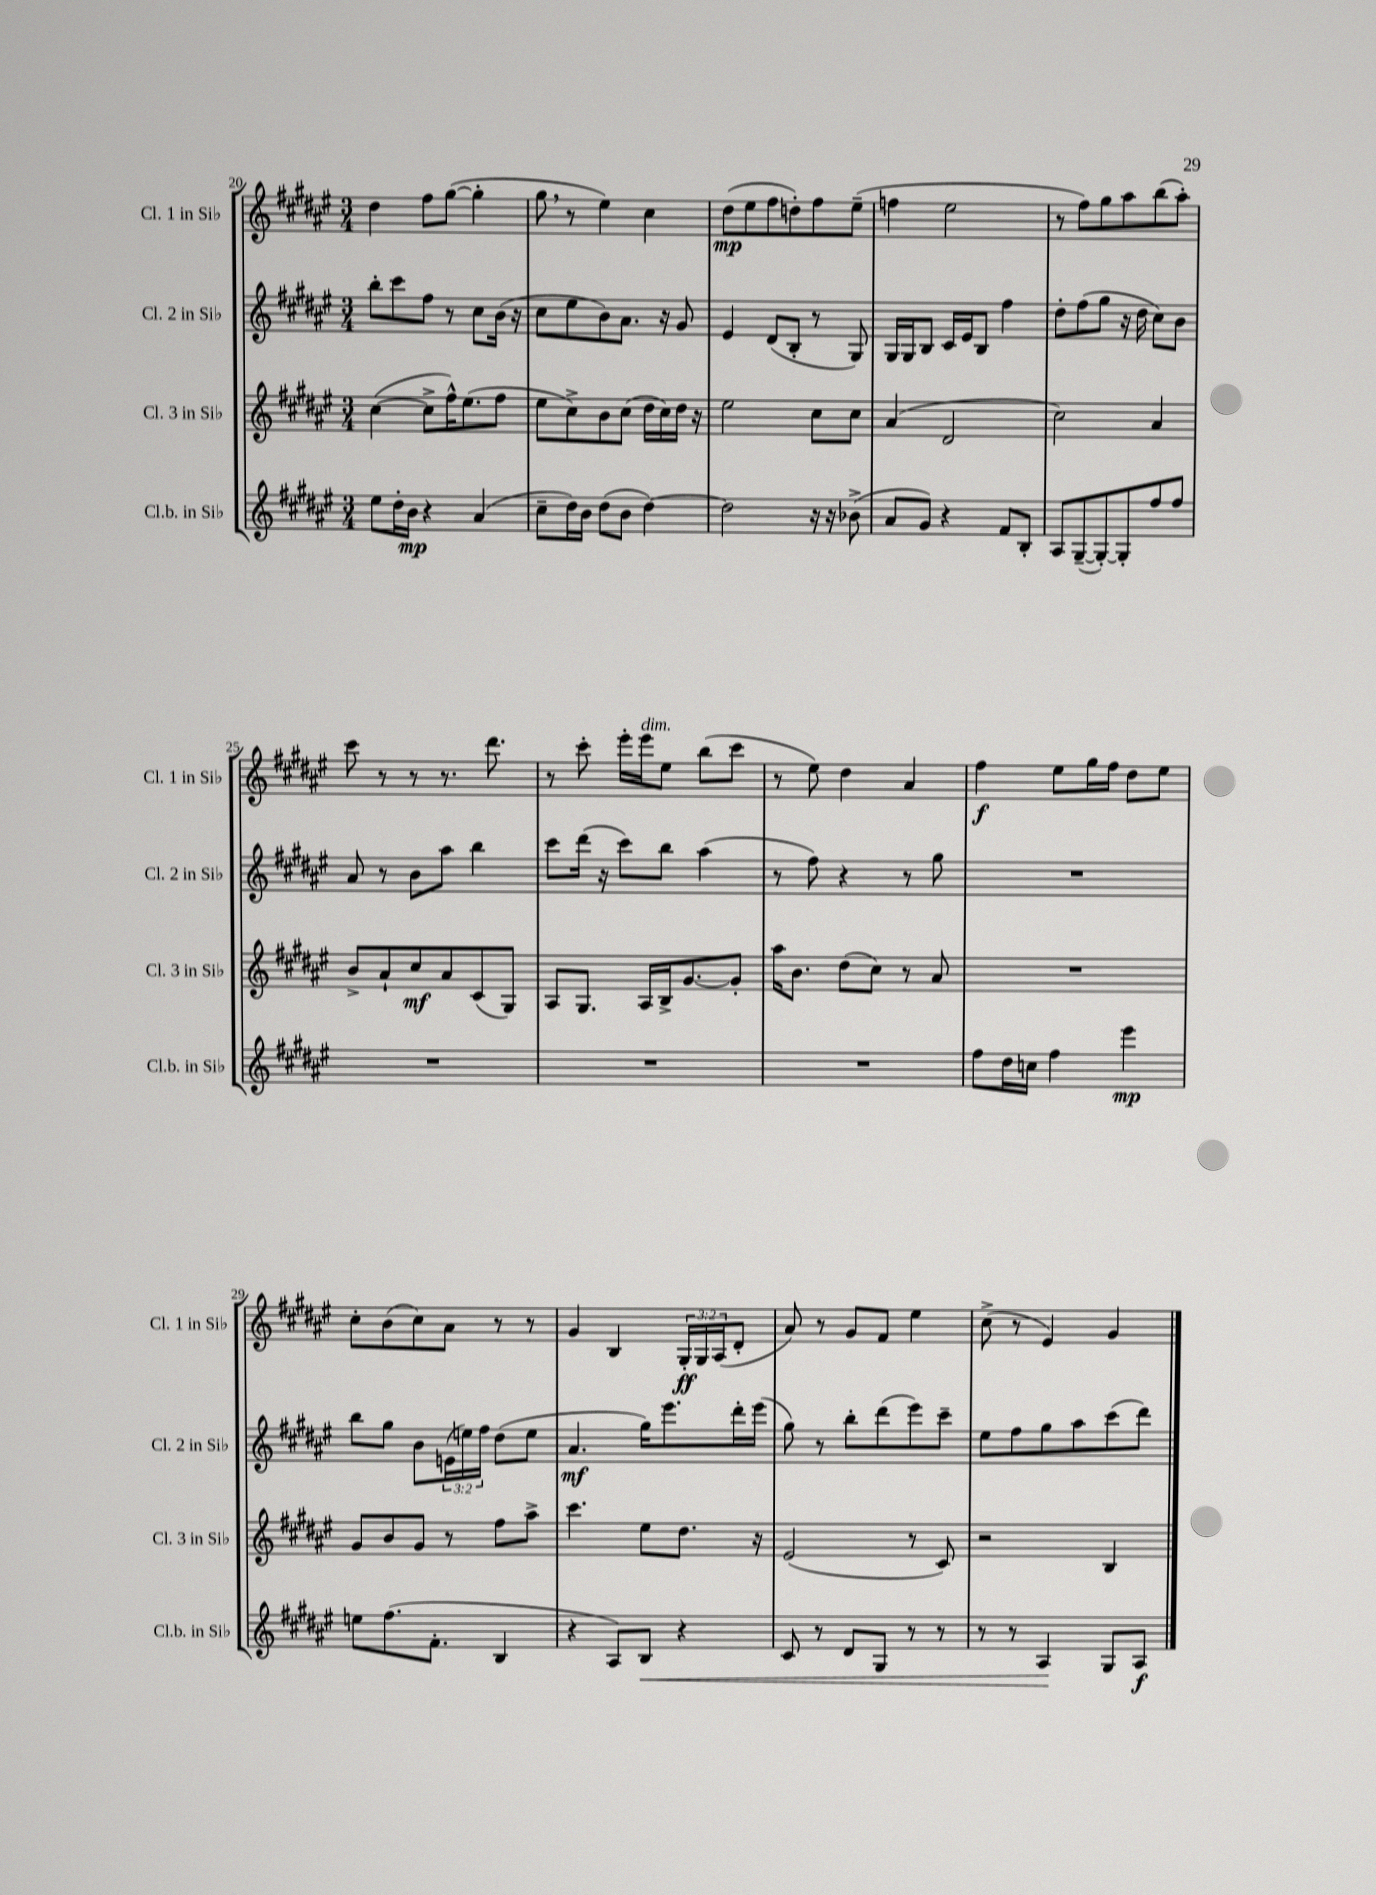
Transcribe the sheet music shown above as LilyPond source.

<<
\new StaffGroup <<
\new Staff = "s0" \with { instrumentName = "Cl. 1 in Sib" shortInstrumentName = "Cl. 1 in Sib" } {
    \clef treble \key fis \major \numericTimeSignature \time 3/4 \override Staff.TupletNumber.text = #tuplet-number::calc-fraction-text
    dis''4 fis''8 gis''8~( gis''4-. |
    gis''8 \breathe r8 eis''4) cis''4 |
    dis''8\mp( eis''8 fis''8 d''8-.) fis''8 eis''8--( |
    f''4 eis''2 |
    r8 fis''8) gis''8 ais''8 b''8( ais''8-.) |
    cis'''8 r8 r8 r8. dis'''8. |
    r8 cis'''8-. eis'''16-. eis'''16^\markup { \italic "dim." } eis''8 b''8( cis'''8 |
    r8 eis''8) dis''4 ais'4 |
    fis''4\f eis''8 gis''16 fis''16 dis''8 eis''8 |
    cis''8-. b'8( cis''8) ais'8 r8 r8 |
    gis'4 b4 \tuplet 3/2 { gis16-.\ff gis16 ais16( } dis'8-. |
    ais'8) r8 gis'8 fis'8 eis''4 |
    cis''8->( r8 eis'4) gis'4 \bar "|." |
}
\new Staff = "s1" \with { instrumentName = "Cl. 2 in Sib" shortInstrumentName = "Cl. 2 in Sib" } {
    \clef treble \key fis \major \numericTimeSignature \time 3/4 \override Staff.TupletNumber.text = #tuplet-number::calc-fraction-text
    b''8-. cis'''8 fis''8 r8 cis''8 b'16( r16 |
    cis''8 eis''8 b'8) ais'8. r16 gis'8 |
    eis'4 dis'8( b8-. r8 gis8) |
    gis16 gis16 b8 cis'16 eis'16 b8 fis''4 |
    dis''8-. fis''8( gis''8 r16 dis''16 cis''8) b'8 |
    ais'8 r8 b'8 ais''8 b''4 |
    cis'''8 dis'''16( r16 cis'''8) b''8 ais''4( |
    r8 fis''8) r4 r8 gis''8 |
    R2. |
    b''8 gis''8 b'8 \tuplet 3/2 { e'16( e''16) fis''16 } dis''8( e''8 |
    ais'4.\mf gis''16) eis'''8. dis'''16-. eis'''16( |
    gis''8) r8 b''8-. dis'''8( eis'''8) cis'''8-- |
    eis''8 fis''8 gis''8 ais''8 cis'''8( dis'''8) \bar "|." |
}
\new Staff = "s2" \with { instrumentName = "Cl. 3 in Sib" shortInstrumentName = "Cl. 3 in Sib" } {
    \clef treble \key fis \major \numericTimeSignature \time 3/4
    cis''4~( cis''8-> fis''16-^) eis''8.( fis''8 |
    eis''8 cis''8->) b'8 cis''8( dis''16 cis''16) dis''16 r16 |
    eis''2 cis''8 cis''8 |
    ais'4( dis'2 |
    cis''2) ais'4 |
    b'8-> ais'8-! cis''8\mf ais'8 cis'8( gis8) |
    ais8 gis8. ais16 b16-> gis'8.~ gis'8-. |
    ais''16 b'8. dis''8( cis''8) r8 ais'8 |
    R2. |
    gis'8 b'8 gis'8 r8 fis''8 ais''8-> |
    cis'''4. eis''8 dis''8. r16 |
    eis'2( r8 cis'8) |
    r2 b4 \bar "|." |
}
\new Staff = "s3" \with { instrumentName = "Cl.b. in Sib" shortInstrumentName = "Cl.b. in Sib" } {
    \clef treble \key fis \major \numericTimeSignature \time 3/4
    eis''8 dis''16-. b'16\mp r4 ais'4( |
    cis''8-- dis''16) b'16 dis''8( b'8 dis''4~) |
    dis''2 r16 r16 bes'8->( |
    ais'8 gis'8) r4 fis'8 b8-. |
    ais8 gis8~--( gis8~-.) gis8-. fis''8 fis''8 |
    R2. |
    R2. |
    R2. |
    fis''8 dis''16 c''16 fis''4 eis'''4\mp |
    e''8 fis''8.( fis'8.-. b4 |
    r4 ais8) b8\< r4 |
    cis'8 r8 dis'8 gis8 r8 r8 |
    r8 r8 ais4\! gis8 ais8\f \bar "|." |
}
>>
>>
\layout { \context { \Score currentBarNumber = #20 } }
